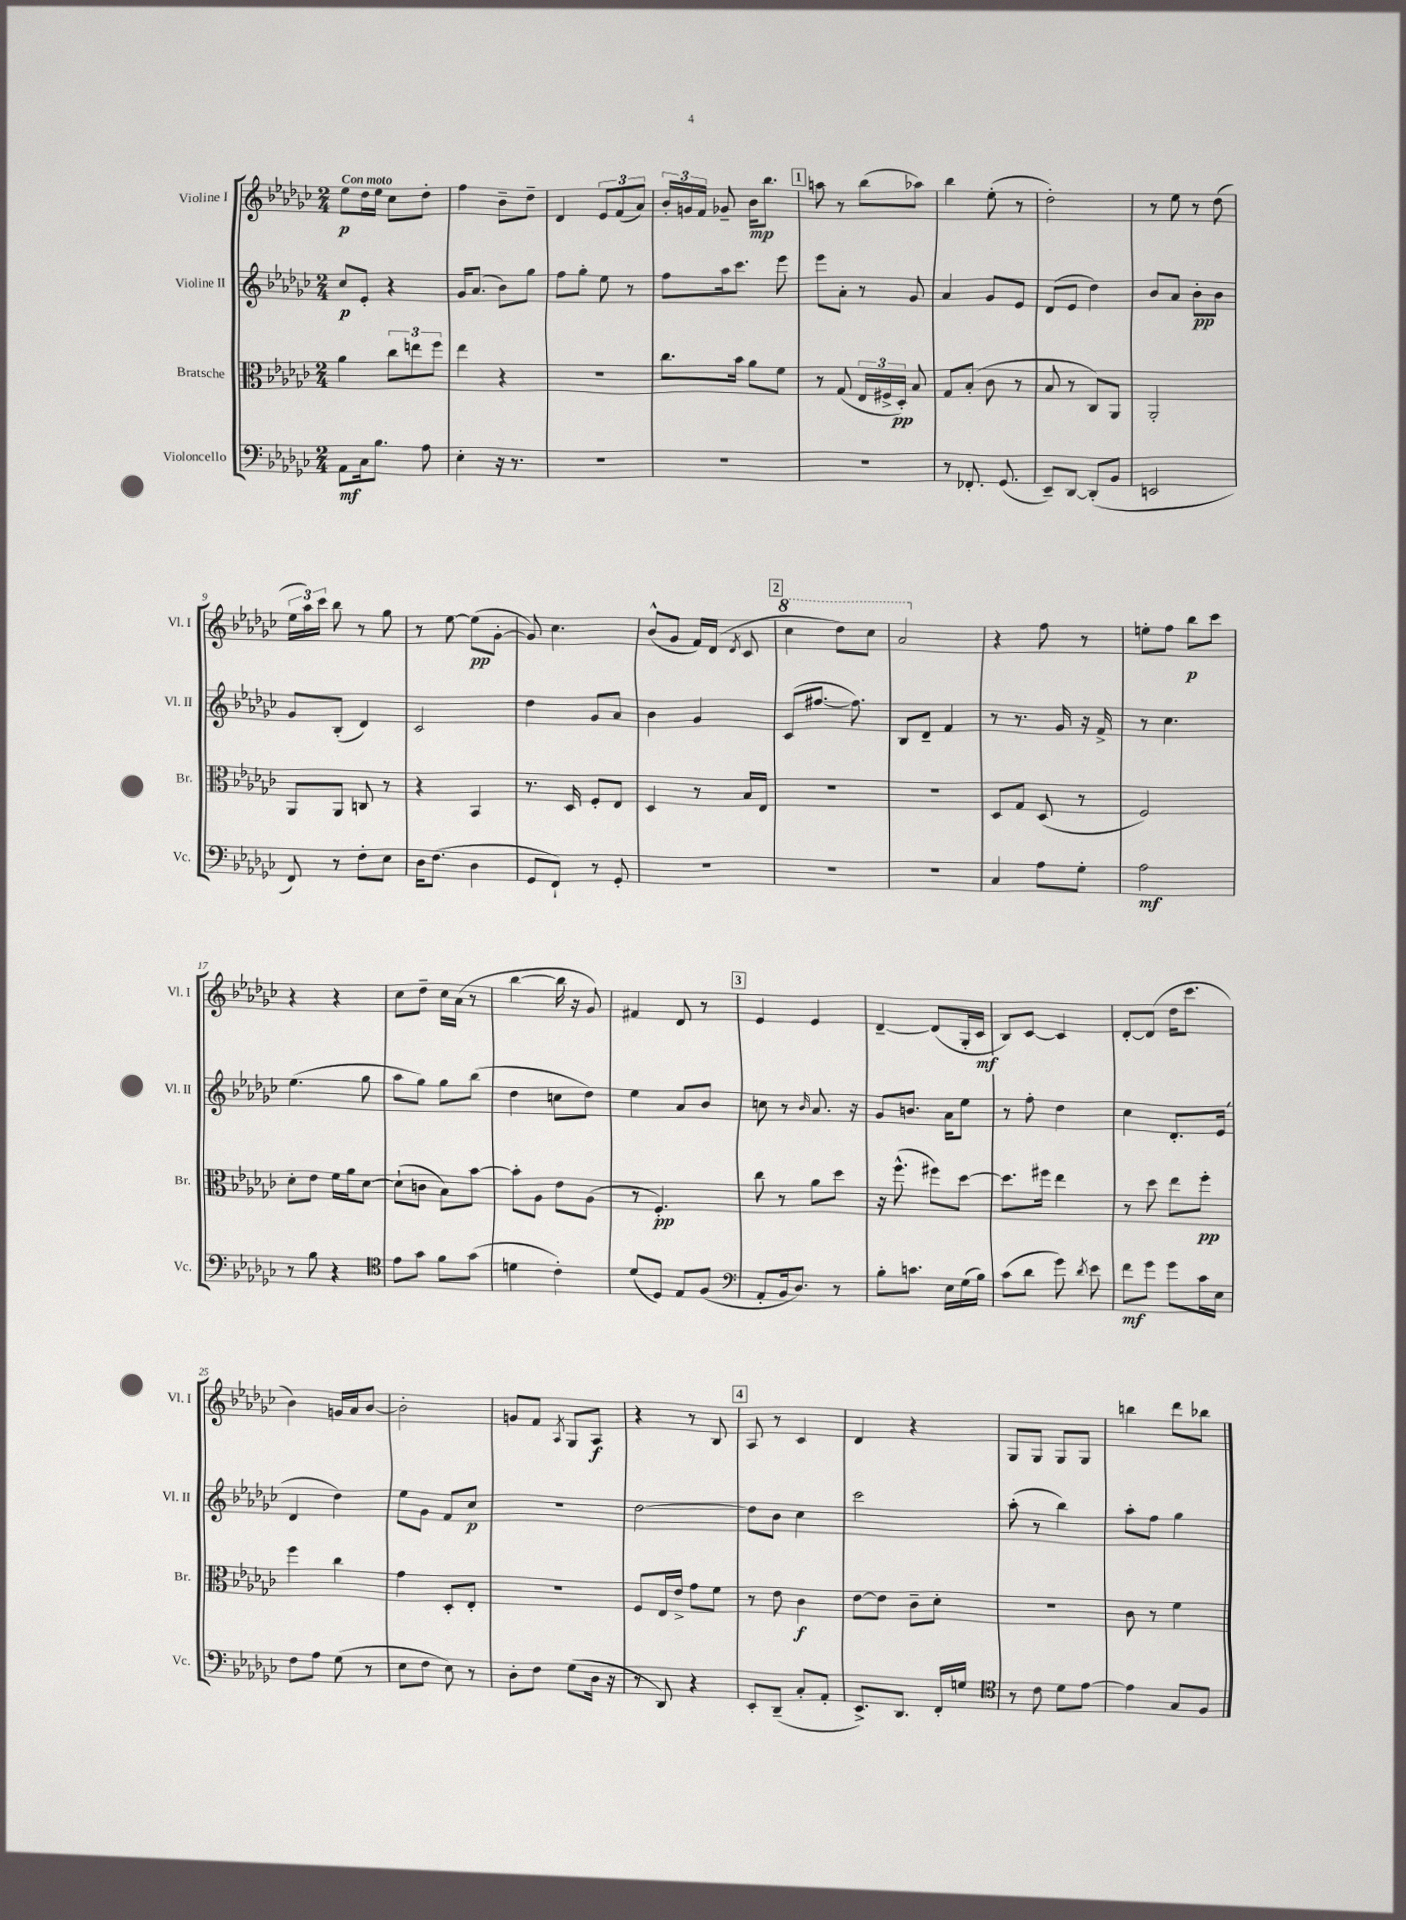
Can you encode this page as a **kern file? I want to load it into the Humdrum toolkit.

**kern	**kern	**kern	**kern
*staff4	*staff3	*staff2	*staff1
*clefF4	*clefC3	*clefG2	*clefG2
*k[b-e-a-d-g-c-]	*k[b-e-a-d-g-c-]	*k[b-e-a-d-g-c-]	*k[b-e-a-d-g-c-]
*M2/4	*M2/4	*M2/4	*M2/4
8AA-\L	4a-\	8cc-/L	8ee-\L
16C-\k	.	8e-'/J	16dd-\L
8.B-\J	.	.	16ee-\JJ
.	12cc-\L	4r	8cc-\L
.	12ee\	.	.
8A-\	.	.	8dd-'\J
.	12ff\J	.	.
=	=	=	=
4E-'\	4ee-\	16g-/LK	4ff\
.	.	(8.a-/J	.
16r	4r	8b-\L)	8b-~\L
8.r	.	.	.
.	.	8gg-\J	8dd-~\J
=	=	=	=
2r	2r	8ff\L	4d-/
.	.	8gg-'\J	.
.	.	8ee-\	12e-/L
.	.	.	(12f/
.	.	8r	.
.	.	.	12a-/J)
=	=	=	=
2r	8.cc-\L	8ff\L	24b-'/LL
.	.	.	24g/
.	.	.	24f/JJ
.	.	16aa-\k	8g-~/
.	16b-\Jk	8.ccc-\J	.
.	8a-\L	.	16b-\LK
.	.	.	8.bb-\J
.	8f\J	8eee-\	.
=	=	=	=
2r	8r	8eee-\L	8aa\
.	(8G-/	8a-'\J	8r
.	24E-/LL	8r	(8bb-\L
.	24F#^/	.	.
.	24D-'/JJ)	.	.
.	8B-/	8g-/	8aa-\J)
=	=	=	=
8r	8G-/L	4a-/	4bb-\
8.FF-'/	(8B-'/J	.	.
.	8c-\	8g-/L	(8ee-'\
(8.GG-/	.	.	.
.	8r	8e-/J	8r
=	=	=	=
8EE-~/L)	8B-/	(8d-/L	2dd-'\)
[8DD-/J	8r	8e-/J	.
(8DD-'/]L	8C-/L)	4dd-\)	.
8BB-/J	8AA-/J	.	.
=	=	=	=
2EE/	2AA-'/	8b-/L	8r
.	.	8a-/J	8ee-\
.	.	8b-'\L	8r
.	.	8b-\J	(8dd-\
=	=	=	=
8FF/)	8AA-/L	8g-/L	24ee-\LL
.	.	.	24aa-\)
.	.	.	24ccc-\JJ
8r	8AA-/J	(8B-'/J	8bb-\
8F'\L	8C/	4d-/)	8r
8E-\J	8r	.	8gg-\
=	=	=	=
16D-\LK	4r	2c-/	8r
(8.F\J	.	.	.
.	.	.	[8ee-\
4D-\	4BB-/	.	(8ee-\]L
.	.	.	[8g-'\J
=	=	=	=
8GG-/L	8.r	4dd-\	8g-/])
8FF`/J)	.	.	4.cc-\
.	16D-/	.	.
8r	8F'/L	8g-/L	.
8GG-'/	8E-/J	8a-/J	.
=	=	=	=
2r	4D-/	4b-\	(8b-^^/L
.	.	.	8g-/J
.	8r	4g-/	16f/LL)
.	.	.	(16d-/JJ
.	.	.	8qd-/
.	16B-/LL	.	8c-/
.	16E-/JJ	.	.
=	=	=	=
2r	2r	(8c-/L	4ccc-\
.	.	[8.ff#/J	.
.	.	.	8ddd-\L)
.	.	8.ff#\])	.
.	.	.	8ccc-\J
=	=	=	=
2r	2r	8B-/L	2aa-/
.	.	8d-~/J	.
.	.	4f/	.
=	=	=	=
4C-/	8D-/L	8r	4r
.	8G-/J	8.r	.
8A-\L	(8D-/	.	8ff\
.	.	16g-/	.
8G-'\J	8r	16r	8r
.	.	16f^/	.
=	=	=	=
2A-\	2F/)	8r	8ee'\L
.	.	4.cc-\	8ff\J
.	.	.	8bb-\L
.	.	.	8ccc-\J
=	=	=	=
8r	8d-'\L	(4.ee-\	4r
8B-\	8e-\J	.	.
4r	16f\LL	.	4r
.	16a-\J	.	.
.	[8d-\J	8gg-\	.
=	=	=	=
*clefC4	*	*	*
8e-\L	(8d-`\]L	8aa-\L	8cc-\L
8g-\J	8c\J	8gg-\J)	8dd-~\J
8f\L	8B-\L)	8gg-\L	16cc-\LL
.	.	.	(16a-\JJ
(8g-\J	[8b-\J	(8bb-\J	8r
=	=	=	=
4d\	8b-'\]L	4dd-\	[4bb-\
.	8A-\J	.	.
4c-'\)	8e-\L	8cc\L	16bb-\]
.	.	.	16r
.	(8A-\J	8dd-\J)	8g-/)
=	=	=	=
(8d-/L	8r	4ee-\	4f#/
8D-/J)	4.F'/)	.	.
8E-/L	.	8a-/L	8d-/
(8F/J	.	8b-/J	8r
=	=	=	=
*clefF4	*	*	*
8AA-'/L	8cc-\	8cc\	4e-/
16BB-/k	8r	8r	.
8.D-/J)	.	.	.
.	.	16qqb-/	.
.	8a-\L	8.a-/	4e-/
8r	8dd-\J	.	.
.	.	16r	.
=	=	=	=
8B-'\L	16r	8g-/L	[4d-~/
.	(8.ff^^\	.	.
8.c\J	.	8.b/J	.
.	8ff#\L)	.	(8d-/]L
16E-\LL	.	16a-\LK	.
(16G-\	[8dd-\J	8ee-\J	16G-'/L
16B-\JJ)	.	.	16c-/JJ
=	=	=	=
(8c-\L	8.dd-\]L	8r	8B-/L)
8d-\J	.	8ff'\	[8c-/J
.	16ff#\Jk	.	.
8g-\)	4ee-\	4dd-\	4c-/]
8qd-/	.	.	.
8e-\	.	.	.
=	=	=	=
8f\L	8r	4cc-\	[8d-'/L
8g-\J	8dd-\	.	(8d-/]J
8g-\L	8ee-\L	8.d-'/L	16dd-\LK
.	.	.	8.ccc-\J
16c-\L	8ff'\J	.	.
16E-\JJ	.	(16e-/Jk	.
=	=	=	=
8F\L	4ff\	4d-/	4b-\)
8A-\J	.	.	.
(8G-\	4cc-\	4dd-\)	16g/LL
.	.	.	16a-/J
8r	.	.	[8b-/J
=	=	=	=
8E-\L	4g-\	8ee-\L	2b-'\]
8F\J	.	8g-\J	.
8E-\)	8D-'/L	8f/L	.
8r	8E-'/J	8cc-/J	.
=	=	=	=
8D-'\L	2r	2r	8g/L
8F\J	.	.	8f/J
.	.	.	8qA-/
(8G-\L	.	.	8G-/L
16D-\Jk	.	.	8A-/J
16r	.	.	.
=	=	=	=
8r	8F/L	[2dd-\	4r
8DD-/)	16E-/L	.	.
.	16e-^/JJ	.	.
4r	8g-\L	.	8r
.	8f\J	.	8B-/
=	=	=	=
8EE-'/L	8r	8dd-\]L	8A-/
(8DD-~/J	8e-\	8b-\J	8r
8C-'/L	4c-\	4cc-\	4c-/
8AA-'/J	.	.	.
=	=	=	=
8.EE-^/L)	[8e-\L	2ccc-\	4d-/
.	8e-\]J	.	.
8.DD-/J	.	.	.
.	8c-~\L	.	4r
16FF'/LL	8d-'\J	.	.
16G/JJ	.	.	.
=	=	=	=
*clefC4	*	*	*
8r	2r	(8aa-'\	8G-/L
8c-\	.	8r	8G-/J
8d-\L	.	4bb-\)	8G-/L
[8e-\J	.	.	8G-/J
=	=	=	=
4e-\]	8c-\	8aa-'\L	4bb\
.	8r	8ff\J	.
8G-/L	4f\	4gg-\	8ddd-\L
8F/J	.	.	8bb-\J
==	==	==	==
*-	*-	*-	*-
